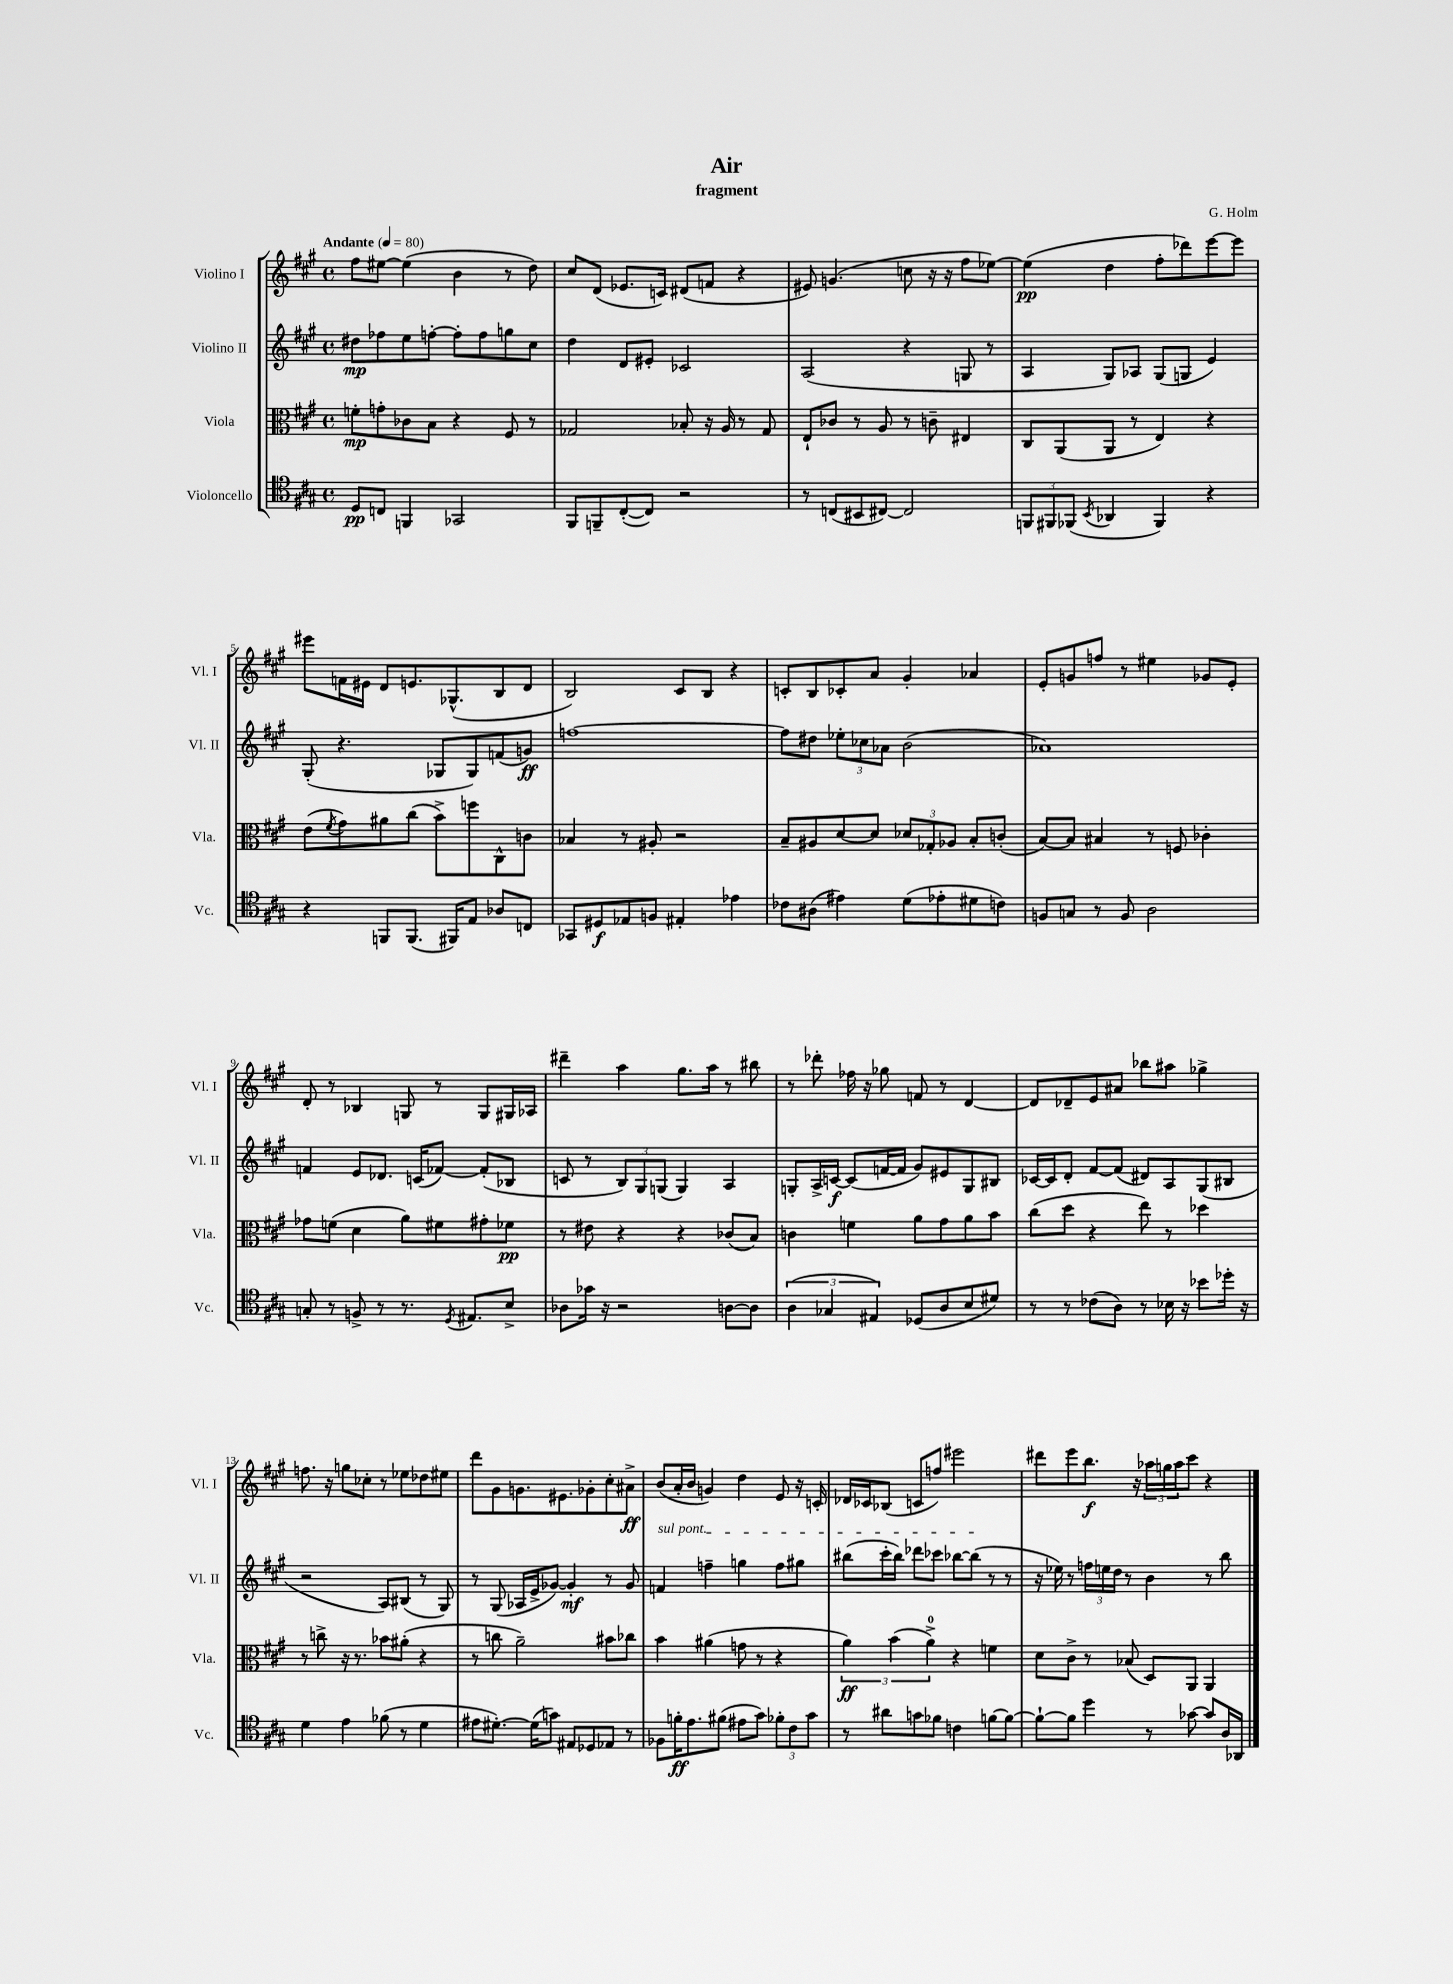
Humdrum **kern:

**kern	**dynam	**kern	**dynam	**kern	**dynam	**kern	**dynam
*part4	*part4	*part3	*part3	*part2	*part2	*part1	*part1
*staff4	*staff4	*staff3	*staff3	*staff2	*staff2	*staff1	*staff1
*I"Violoncello	*	*I"Viola	*	*I"Violino II	*	*I"Violino I	*
*I'Vc.	*	*I'Vla.	*	*I'Vl. II	*	*I'Vl. I	*
*clefC4	*	*clefC3	*	*clefG2	*	*clefG2	*
*k[f#c#g#]	*	*k[f#c#g#]	*	*k[f#c#g#]	*	*k[f#c#g#]	*
*M4/4	*	*M4/4	*	*M4/4	*	*M4/4	*
*met(c)	*	*met(c)	*	*met(c)	*	*met(c)	*
*MM80	*	*MM80	*	*MM80	*	*MM80	*
=1	=1	=1	=1	=1	=1	=1	=1
!	!	!	!	!	!	!LO:TX:a:B:t=Andante	!
8D/L	pp	8fn'\L	mp	8dd#X\L	mp	8ff#\L	.
8Cn/J	.	8gn'\	.	8ff-X\	.	[8ee#X\J	.
4FFn/	.	8c-X\	.	8ee\	.	(4ee#\]	.
.	.	8B\J	.	[8ffn'\J	.	.	.
2GG-X/	.	4r	.	8ff'\L]	.	4b\	.
.	.	.	.	8ff\	.	.	.
.	.	8F#/	.	8ggn\	.	8r	.
.	.	8r	.	8cc#\J	.	8dd\)	.
=2	=2	=2	=2	=2	=2	=2	=2
8FF#/L	.	2G-X/	.	4dd\	.	8cc#/L	.
8FFn~/	.	.	.	.	.	(8d/J	.
([8C#'/	.	.	.	8d/L	.	8.e-X/L	.
8C#/J])	.	.	.	8e#X'/J	.	.	.
.	.	.	.	.	.	16cn/Jk)	.
2r	.	8B-X'/	.	2c-X/	.	(8d#X/L	.
.	.	16r	.	.	.	8fn/J	.
.	.	16A/	.	.	.	.	.
.	.	8r	.	.	.	4r	.
.	.	8G-/	.	.	.	.	.
=3	=3	=3	=3	=3	=3	=3	=3
8r	.	8E`/L	.	(2A/	.	8e#X/)	.
(8Cn/L	.	8c-X/J	.	.	.	(4.gn/	.
8BB#X/	.	8r	.	.	.	.	.
[8C#X/J)	.	8A/	.	.	.	.	.
2C#/]	.	8r	.	4r	.	8ccn\	.
.	.	8cn~\	.	.	.	16r	.
.	.	.	.	.	.	16r	.
.	.	4E#X/	.	8Gn/	.	8ff#\L	.
.	.	.	.	8r	.	[8ee-X\J)	.
=4	=4	=4	=4	=4	=4	=4	=4
12FFn/L	.	8C#/L	.	4A/	.	(4ee-\]	pp
12FF#X/	.	.	.	.	.	.	.
.	.	(8AA/	.	.	.	.	.
(12FF-X/J	.	.	.	.	.	.	.
8qBB/	.	.	.	.	.	.	.
4AA-X/	.	8AA/J	.	8G#/L)	.	4dd\	.
.	.	8r	.	8A-X/J	.	.	.
4FF-/)	.	4E/)	.	(8G#/L	.	8ff#'\L	.
.	.	.	.	8Gn/J	.	8ddd-X\)	.
4r	.	4r	.	4e/)	.	[8eee\	.
.	.	.	.	.	.	8eee\J]	.
!!LO:LB:g=z
=5	=5	=5	=5	=5	=5	=5	=5
4r	.	(8e\L	.	(8G#'/	.	8eee#X\L	.
.	.	8qf#/	.	.	.	.	.
.	.	8g#\)	.	4.r	.	16fn\L	.
.	.	.	.	.	.	16e#X\JJ	.
8FFn/L	.	8a#X\	.	.	.	8d/L	.
(8.FF/J	.	(8cc#\J	.	.	.	8.en/	.
.	.	8b^\L)	.	8G-X/L	.	.	.
16FF#X/KL)	.	.	.	.	.	(8.G-X^^/	.
8E/J	.	8ffn\	.	8G-/)	.	.	.
8A-X/L	.	8C#^^\	.	(8fn/	.	8B/	.
8Cn/J	.	8cn\J	.	8gn/J)	ff	8d/J	.
=6	=6	=6	=6	=6	=6	=6	=6
8GG-X/L	.	4B-X/	.	[1ffn	.	2B/)	.
8D#X/	f	.	.	.	.	.	.
8E-X/	.	8r	.	.	.	.	.
8Fn/J	.	8A#X'/	.	.	.	.	.
4E#X'/	.	2r	.	.	.	8c#/L	.
.	.	.	.	.	.	8B/J	.
4e-X\	.	.	.	.	.	4r	.
=7	=7	=7	=7	=7	=7	=7	=7
8c-X\L	.	8B~/L	.	8ff\L]	.	8cn'/L	.
(8A#X\J	.	8A#X/	.	8dd#X\J	.	8B/	.
4e#X\)	.	[8d/	.	12ee-X'\L	.	8c-X'/	.
.	.	.	.	12cc-X\	.	.	.
.	.	8d/J]	.	.	.	8a/J	.
.	.	.	.	12a-X\J	.	.	.
(8d\L	.	12d-X/L	.	(2b\	.	4g#'/	.
.	.	12G-X'/	.	.	.	.	.
8e-X'\	.	.	.	.	.	.	.
.	.	12A-X/J	.	.	.	.	.
8d#X\	.	8B'/L	.	.	.	4a-X/	.
8cn\J)	.	(8cn'/J	.	.	.	.	.
=8	=8	=8	=8	=8	=8	=8	=8
8Fn/L	.	[8B/L)	.	1a-X)	.	8e'/L	.
8Gn/J	.	8B/J]	.	.	.	8gn/	.
8r	.	4B#X/	.	.	.	8ffn/J	.
8F/	.	.	.	.	.	8r	.
2A\	.	8r	.	.	.	4ee#X\	.
.	.	8Fn/	.	.	.	.	.
.	.	4c-X'\	.	.	.	8g-X/L	.
.	.	.	.	.	.	8e'/J	.
!!LO:LB:g=z
=9	=9	=9	=9	=9	=9	=9	=9
8Gn'/	.	8g-X\L	.	4fn/	.	8d'/	.
8r	.	(8fn\J	.	.	.	8r	.
8Fn^/	.	4d\	.	8e/L	.	4B-X/	.
8r	.	.	.	8.d-X/J	.	.	.
8.r	.	8a\L)	.	.	.	8Gn/	.
.	.	.	.	(16cn/KL	.	.	.
.	.	8f#X\	.	[8f-X/J)	.	8r	.
8qD/	.	.	.	.	.	.	.
8.E#X/L	.	.	.	.	.	.	.
.	.	8g#X'\	.	(8f-'/L]	.	8G/L	.
8B^/J	.	8f-X\J	pp	8B-X/J	.	16G#X/L	.
.	.	.	.	.	.	16A-X/JJ	.
=10	=10	=10	=10	=10	=10	=10	=10
8A-X\L	.	8r	.	8cn/	.	4ddd#X~\	.
16g-X\Jk	.	8e#X\	.	8r	.	.	.
16r	.	.	.	.	.	.	.
2r	.	4r	.	12B/L)	.	4aa\	.
.	.	.	.	12G#/	.	.	.
.	.	.	.	(12Gn/J	.	.	.
.	.	4r	.	4G/)	.	8.gg#\L	.
.	.	.	.	.	.	16aa\Jk	.
[8An\L	.	(8c-X/L	.	4A/	.	8r	.
8A\J]	.	8B/J)	.	.	.	8bb#X\	.
=11	=11	=11	=11	=11	=11	=11	=11
(6A\	.	4cn\	.	8Gn'/L	.	8r	.
.	.	.	.	16A^/L	.	8ddd-X'\	.
6G-X/	.	.	.	.	.	.	.
.	.	.	.	[16cn/JJ	f	.	.
.	.	4fn\	.	(8c/L]	.	16ff-X\	.
.	.	.	.	.	.	16r	.
6E#X/)	.	.	.	.	.	.	.
.	.	.	.	[16fn/L	.	8gg-X\	.
.	.	.	.	16f/JJ]	.	.	.
(8D-X/L	.	8a\L	.	8g#/L)	.	8fn/	.
8A/	.	8g#\	.	8e#X/	.	8r	.
8B/	.	8a\	.	8G/	.	[4d/	.
8d#X/J)	.	8b\J	.	8B#X/J	.	.	.
=12	=12	=12	=12	=12	=12	=12	=12
8r	.	(8cc#\L	.	[16c-X/LL	.	8d/L]	.
.	.	.	.	16c-/J]	.	.	.
8r	.	8dd\J	.	8d'/J	.	8d-X~/	.
(8c-X\L	.	4r	.	[8f#/L	.	8e/	.
8A\J)	.	.	.	(8f#/J]	.	8a#X/J	.
8r	.	8ee\)	.	8d#X/L)	.	8bb-X\L	.
16B-X\	.	8r	.	8A/	.	8aa#X\J	.
16r	.	.	.	.	.	.	.
8b-X\L	.	4dd-X\	.	(8G#/	.	4gg-X^\	.
16dd-X'\Jk	.	.	.	8B#X/J	.	.	.
16r	.	.	.	.	.	.	.
!!LO:LB:g=z
=13	=13	=13	=13	=13	=13	=13	=13
4d\	.	8r	.	2r	.	8.ffn\	.
.	.	8ccn^\	.	.	.	.	.
.	.	.	.	.	.	16r	.
4e\	.	16r	.	.	.	8ggn\L	.
.	.	8.r	.	.	.	.	.
.	.	.	.	.	.	8cc-X'\J	.
(8f-X\	.	8b-X\L	.	8A/L)	.	8r	.
8r	.	(8a#X'\J	.	(8B#X/J	.	8ee-X\L	.
4d\	.	4r	.	8r	.	8dd-X\	.
.	.	.	.	8G#/)	.	8ee#X\J	.
=14	=14	=14	=14	=14	=14	=14	=14
8e#X\L	.	8r	.	8r	.	8ddd\L	.
[8.d#X'\J)	.	8ccn\	.	(8G#/	.	8g#\	.
.	.	2a~\)	.	16A-X/LL	.	8.gn\	.
(16d#\KL]	.	.	.	16e^/J	.	.	.
8gn\J)	.	.	.	[8g-X/J)	.	.	.
.	.	.	.	.	.	8.e#X\	.
8E#X/L	.	.	.	4g-'/]	mf	.	.
8D-X/	.	.	.	.	.	8g-X'\	.
8E-X/J	.	8b#X\L	.	8r	.	8cc#'\	.
8r	.	8cc-X\J	.	8g-/	.	8a#X^\J	ff
=15	=15	=15	=15	=15	=15	=15	=15
!	!	!	!	!LO:TX:a:i:t=sul pont.	!	!	!
8F-X\L	.	4b\	.	4fn/	.	(8b/L	.
16fn'\K	ff	.	.	.	.	16a'/L	.
8.e\	.	.	.	.	.	16b/JJ	.
.	.	(4a#X\	.	4ffn~\	.	4gn/)	.
(8f#X\J	.	.	.	.	.	.	.
8e#X\L	.	8gn\	.	4ggn\	.	4dd\	.
8g#\J)	.	8r	.	.	.	.	.
12f-X'\L	.	4r	.	8ff\L	.	8e/	.
12c#\	.	.	.	.	.	.	.
.	.	.	.	8gg#X\J	.	16r	.
12g#\J	.	.	.	.	.	.	.
.	.	.	.	.	.	16cn'/	.
=16	=16	=16	=16	=16	=16	=16	=16
8r	.	6a\)	ff	(8bb#X\L	.	16d-X/LL	.
.	.	.	.	.	.	16c-X/J	.
8a#X\L	.	.	.	16ccc#'\L	.	(8B-X/J	.
.	.	(6b\	.	.	.	.	.
.	.	.	.	16bb#\JJ)	.	.	.
8gn\	.	.	.	8ddd-X\L	.	8cn/L	.
.	.	6a^\)	.	.	.	.	.
8f-X\J	.	.	.	8ccc-X\J	.	8ffn/J)	.
4cn\	.	4r	.	[8bb-X\L	.	2eee#X\	.
.	.	.	.	(8bb-\J]	.	.	.
[8fn\L	.	4fn\	.	8r	.	.	.
8f\J_	.	.	.	8r	.	.	.
=17	=17	=17	=17	=17	=17	=17	=17
8f`\L_	.	8d\L	.	16r	.	8ddd#X\L	.
.	.	.	.	16ee-X\)	.	.	.
8f\J]	.	8c#^\J	.	8r	.	8eee\	.
4dd\	.	8r	.	24ffn\LL	.	8.bb\J	f
.	.	.	.	24een\	.	.	.
.	.	.	.	24dd\JJ	.	.	.
.	.	(8B-X/	.	8r	.	.	.
.	.	.	.	.	.	16r	.
8r	.	8D/L)	.	4b\	.	24aa-X\LL	.
.	.	.	.	.	.	24ggn\	.
.	.	.	.	.	.	24aa-\J	.
[8g-X\	.	8AA/J	.	.	.	8ccc#\J	.
8g-/L]	.	4AA/	.	8r	.	4r	.
16A/L	.	.	.	8bb\	.	.	.
16AA-X/JJ	.	.	.	.	.	.	.
==	==	==	==	==	==	==	==
*-	*-	*-	*-	*-	*-	*-	*-
